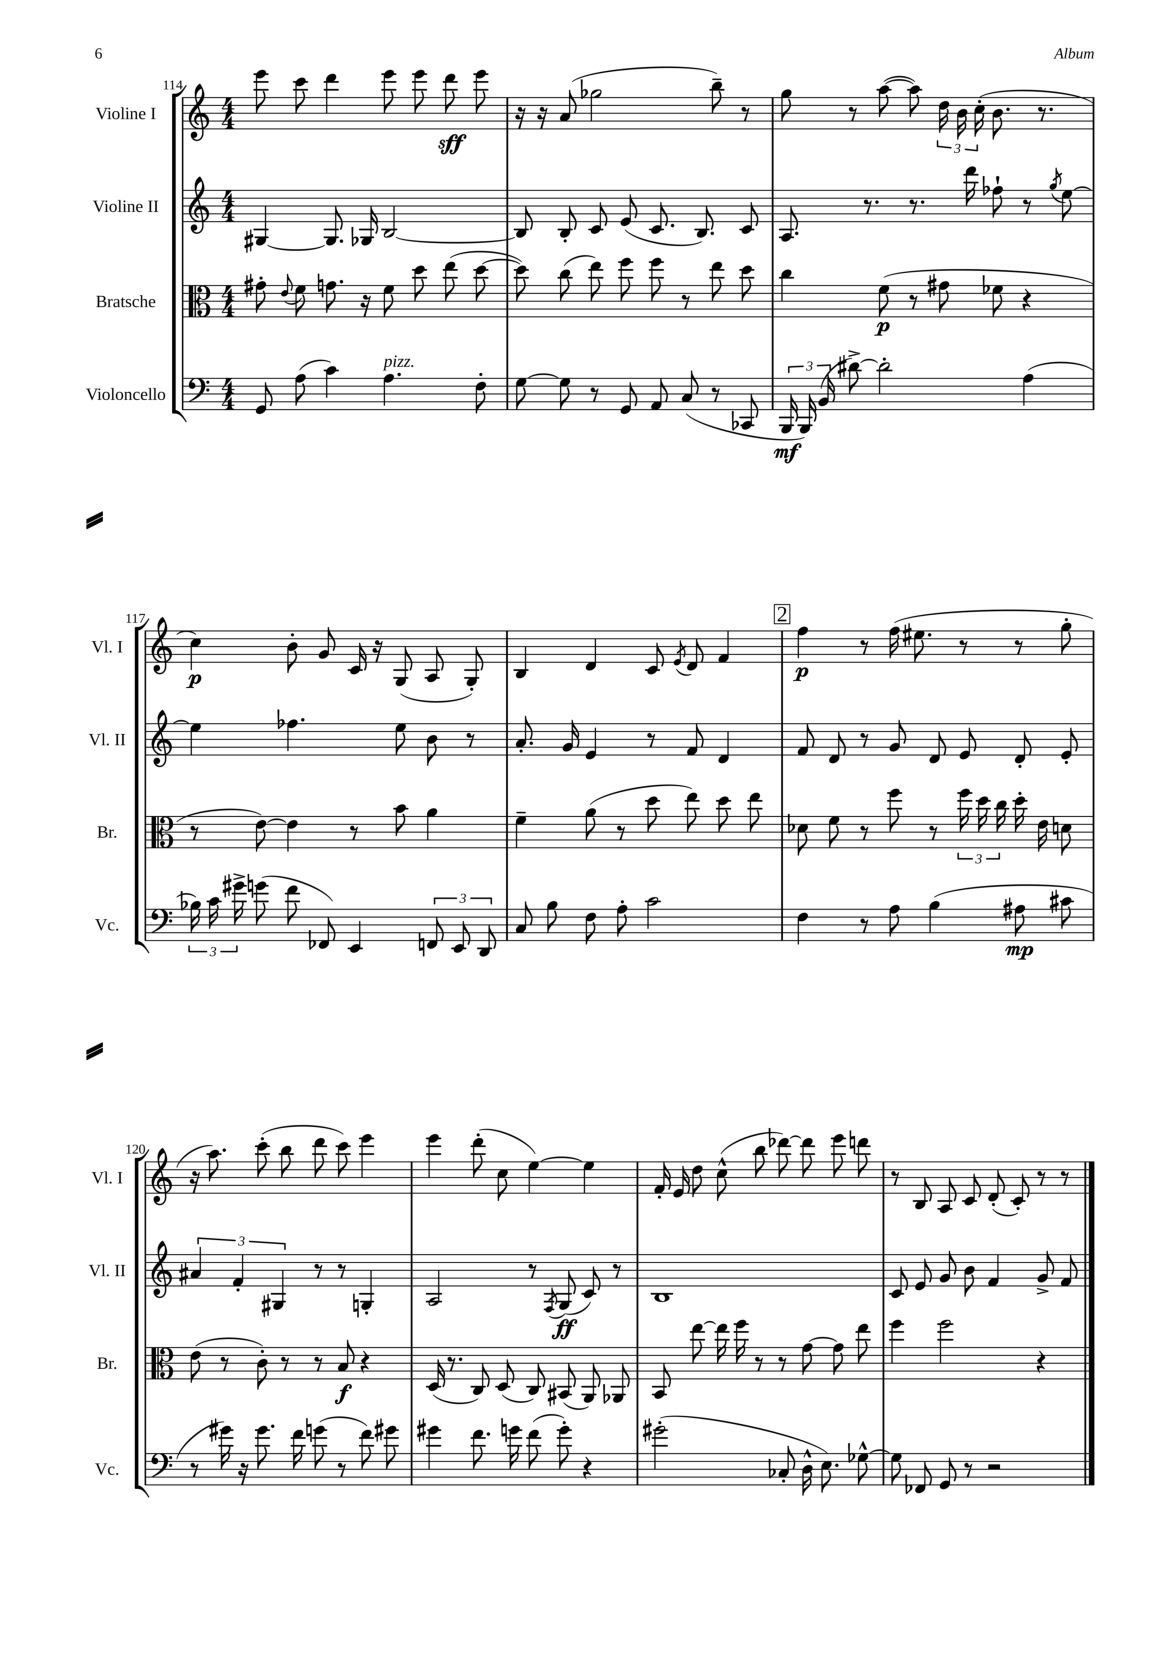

**kern	**dynam	**kern	**dynam	**kern	**dynam	**kern	**dynam
*part4	*part4	*part3	*part3	*part2	*part2	*part1	*part1
*staff4	*staff4	*staff3	*staff3	*staff2	*staff2	*staff1	*staff1
*I"Violoncello	*	*I"Bratsche	*	*I"Violine II	*	*I"Violine I	*
*I'Vc.	*	*I'Br.	*	*I'Vl. II	*	*I'Vl. I	*
*clefF4	*	*clefC3	*	*clefG2	*	*clefG2	*
*k[]	*	*k[]	*	*k[]	*	*k[]	*
*M4/4	*	*M4/4	*	*M4/4	*	*M4/4	*
=114	=114	=114	=114	=114	=114	=114	=114
8GG/	.	8g#X'\	.	[4G#X/	.	8eee\	.
.	.	8qqe/	.	.	.	.	.
(8A\	.	8f\	.	.	.	8ccc\	.
4c\)	.	8.gn\	.	8.G#/]	.	4ddd\	.
.	.	16r	.	16G-X/	.	.	.
!LO:TX:a:i:t=pizz.	!	!	!	!	!	!	!
4.A\	.	8f\	.	[2B/	.	8eee\	.
.	.	8dd\	.	.	.	8eee\	.
.	.	(8ee\	.	.	.	8ddd\	sff
8F'\	.	[8dd\	.	.	.	8eee\	.
=115	=115	=115	=115	=115	=115	=115	=115
[8G\	.	8dd\])	.	8B/]	.	16r	.
.	.	.	.	.	.	16r	.
8G\]	.	(8cc\	.	8B'/	.	(8a/	.
8r	.	8ee\)	.	8c/	.	2gg-X\	.
8GG/	.	8ff\	.	(8e/	.	.	.
8AA/	.	8ff\	.	8.c/	.	.	.
(8C/	.	8r	.	.	.	.	.
.	.	.	.	8.B/)	.	.	.
8r	.	8ee\	.	.	.	8bb~\)	.
8CC-X/	.	8dd\	.	8c/	.	8r	.
=116	=116	=116	=116	=116	=116	=116	=116
24BBB/	mf	4cc\	.	8.A/	.	8gg\	.
24BBB/)	.	.	.	.	.	.	.
(24BB/	.	.	.	.	.	.	.
[8d#X^\)	.	.	.	.	.	8r	.
.	.	.	.	8.r	.	.	.
2d#'\]	.	(8f\	p	.	.	([8aa\	.
.	.	8r	.	8.r	.	8aa\])	.
.	.	8g#X\	.	.	.	24dd\	.
.	.	.	.	.	.	24b\	.
.	.	.	.	16ddd\	.	.	.
.	.	.	.	.	.	(24cc'\	.
.	.	8f-X\	.	8ff-X`\	.	8.b\	.
(4A\	.	4r	.	8r	.	.	.
.	.	.	.	.	.	8.r	.
.	.	.	.	8qgg/	.	.	.
.	.	.	.	[8ee\	.	.	.
!!LO:LB:g=z
=117	=117	=117	=117	=117	=117	=117	=117
24B-X\)	.	8r	.	4ee\]	.	4cc\)	p
24c\	.	.	.	.	.	.	.
24g#X^\	.	.	.	.	.	.	.
(8gn\	.	[8e\)	.	.	.	.	.
8f\	.	4e\]	.	4.ff-X\	.	8b'\	.
8FF-X/)	.	.	.	.	.	8g/	.
4EE/	.	8r	.	.	.	16c/	.
.	.	.	.	.	.	16r	.
.	.	8b\	.	8ee\	.	(8G/	.
12FFn/	.	4a\	.	8b\	.	8A/	.
12EE/	.	.	.	.	.	.	.
.	.	.	.	8r	.	8G'/)	.
12DD/	.	.	.	.	.	.	.
=118	=118	=118	=118	=118	=118	=118	=118
8C/	.	4f~\	.	8.a'/	.	4B/	.
8B\	.	.	.	.	.	.	.
.	.	.	.	16g/	.	.	.
8F\	.	(8a\	.	4e/	.	4d/	.
8A'\	.	8r	.	.	.	.	.
2c\	.	8dd\	.	8r	.	8c/	.
.	.	.	.	.	.	8qe/	.
.	.	8ee\)	.	8f/	.	8d/	.
.	.	8dd\	.	4d/	.	4f/	.
.	.	8ee\	.	.	.	.	.
!!LO:REH:place=s1:t=2
=119	=119	=119	=119	=119	=119	=119	=119
4F\	.	8d-X\	.	8f/	.	4ff\	p
.	.	8f\	.	8d/	.	.	.
8r	.	8r	.	8r	.	8r	.
8A\	.	8ff\	.	8g/	.	(16ff\	.
.	.	.	.	.	.	8.ee#X\	.
(4B\	.	8r	.	8d/	.	.	.
.	.	24ff\	.	8e/	.	8r	.
.	.	24dd\	.	.	.	.	.
.	.	24cc\	.	.	.	.	.
8A#X\	mp	16dd'\	.	8d'/	.	8r	.
.	.	16e\	.	.	.	.	.
8c#X\	.	8dn\	.	8e'/	.	8gg'\	.
!!LO:LB:g=z
=120	=120	=120	=120	=120	=120	=120	=120
8r	.	(8e\	.	6a#X/	.	16r	.
.	.	.	.	.	.	8.aa\)	.
16g#X\)	.	8r	.	.	.	.	.
.	.	.	.	6f'/	.	.	.
16r	.	.	.	.	.	.	.
8.g#\	.	8c'\)	.	.	.	(8ccc'\	.
.	.	.	.	6G#X/	.	.	.
.	.	8r	.	.	.	8bb\	.
16f\	.	.	.	.	.	.	.
(8gn\	.	8r	.	8r	.	8ddd\	.
8r	.	8B/	f	8r	.	8ccc\)	.
8f\)	.	4r	.	4Gn'/	.	4eee\	.
8g#X\	.	.	.	.	.	.	.
=121	=121	=121	=121	=121	=121	=121	=121
4g#X\	.	(16D/	.	2A/	.	4eee\	.
.	.	8.r	.	.	.	.	.
8.f\	.	8C/)	.	.	.	(8ddd'\	.
.	.	(8D/	.	.	.	8cc\	.
16gn\	.	.	.	.	.	.	.
(8f\	.	8C/)	.	8r	.	[4ee\)	.
.	.	.	.	8qF/	.	.	.
8g'\)	.	(8BB#X/	.	(8G/	ff	.	.
4r	.	8AA/)	.	8c/)	.	4ee\]	.
.	.	8AA-X/	.	8r	.	.	.
=122	=122	=122	=122	=122	=122	=122	=122
(2g#X'\	.	8BB/	.	1B	.	16f'/	.
.	.	.	.	.	.	16e/	.
.	.	[8ee\	.	.	.	8dd\	.
.	.	16ee\]	.	.	.	(8cc^^\	.
.	.	16ff\	.	.	.	.	.
.	.	8r	.	.	.	8bb\	.
8C-X'/	.	8r	.	.	.	[8ddd-X\)	.
16D^^\	.	[8g\	.	.	.	8ddd-\]	.
8.E\)	.	.	.	.	.	.	.
.	.	8g\]	.	.	.	8eee\	.
[8G-X^^\	.	8ee\	.	.	.	8dddn\	.
=123	=123	=123	=123	=123	=123	=123	=123
8G-\]	.	4ff\	.	8c/	.	8r	.
8FF-X/	.	.	.	8e/	.	8B/	.
8GG/	.	2ff\	.	8g/	.	8A/	.
8r	.	.	.	8b\	.	8c/	.
2r	.	.	.	4f/	.	(8d'/	.
.	.	.	.	.	.	8c'/)	.
.	.	4r	.	8g^/	.	8r	.
.	.	.	.	8f/	.	8r	.
==	==	==	==	==	==	==	==
*-	*-	*-	*-	*-	*-	*-	*-
